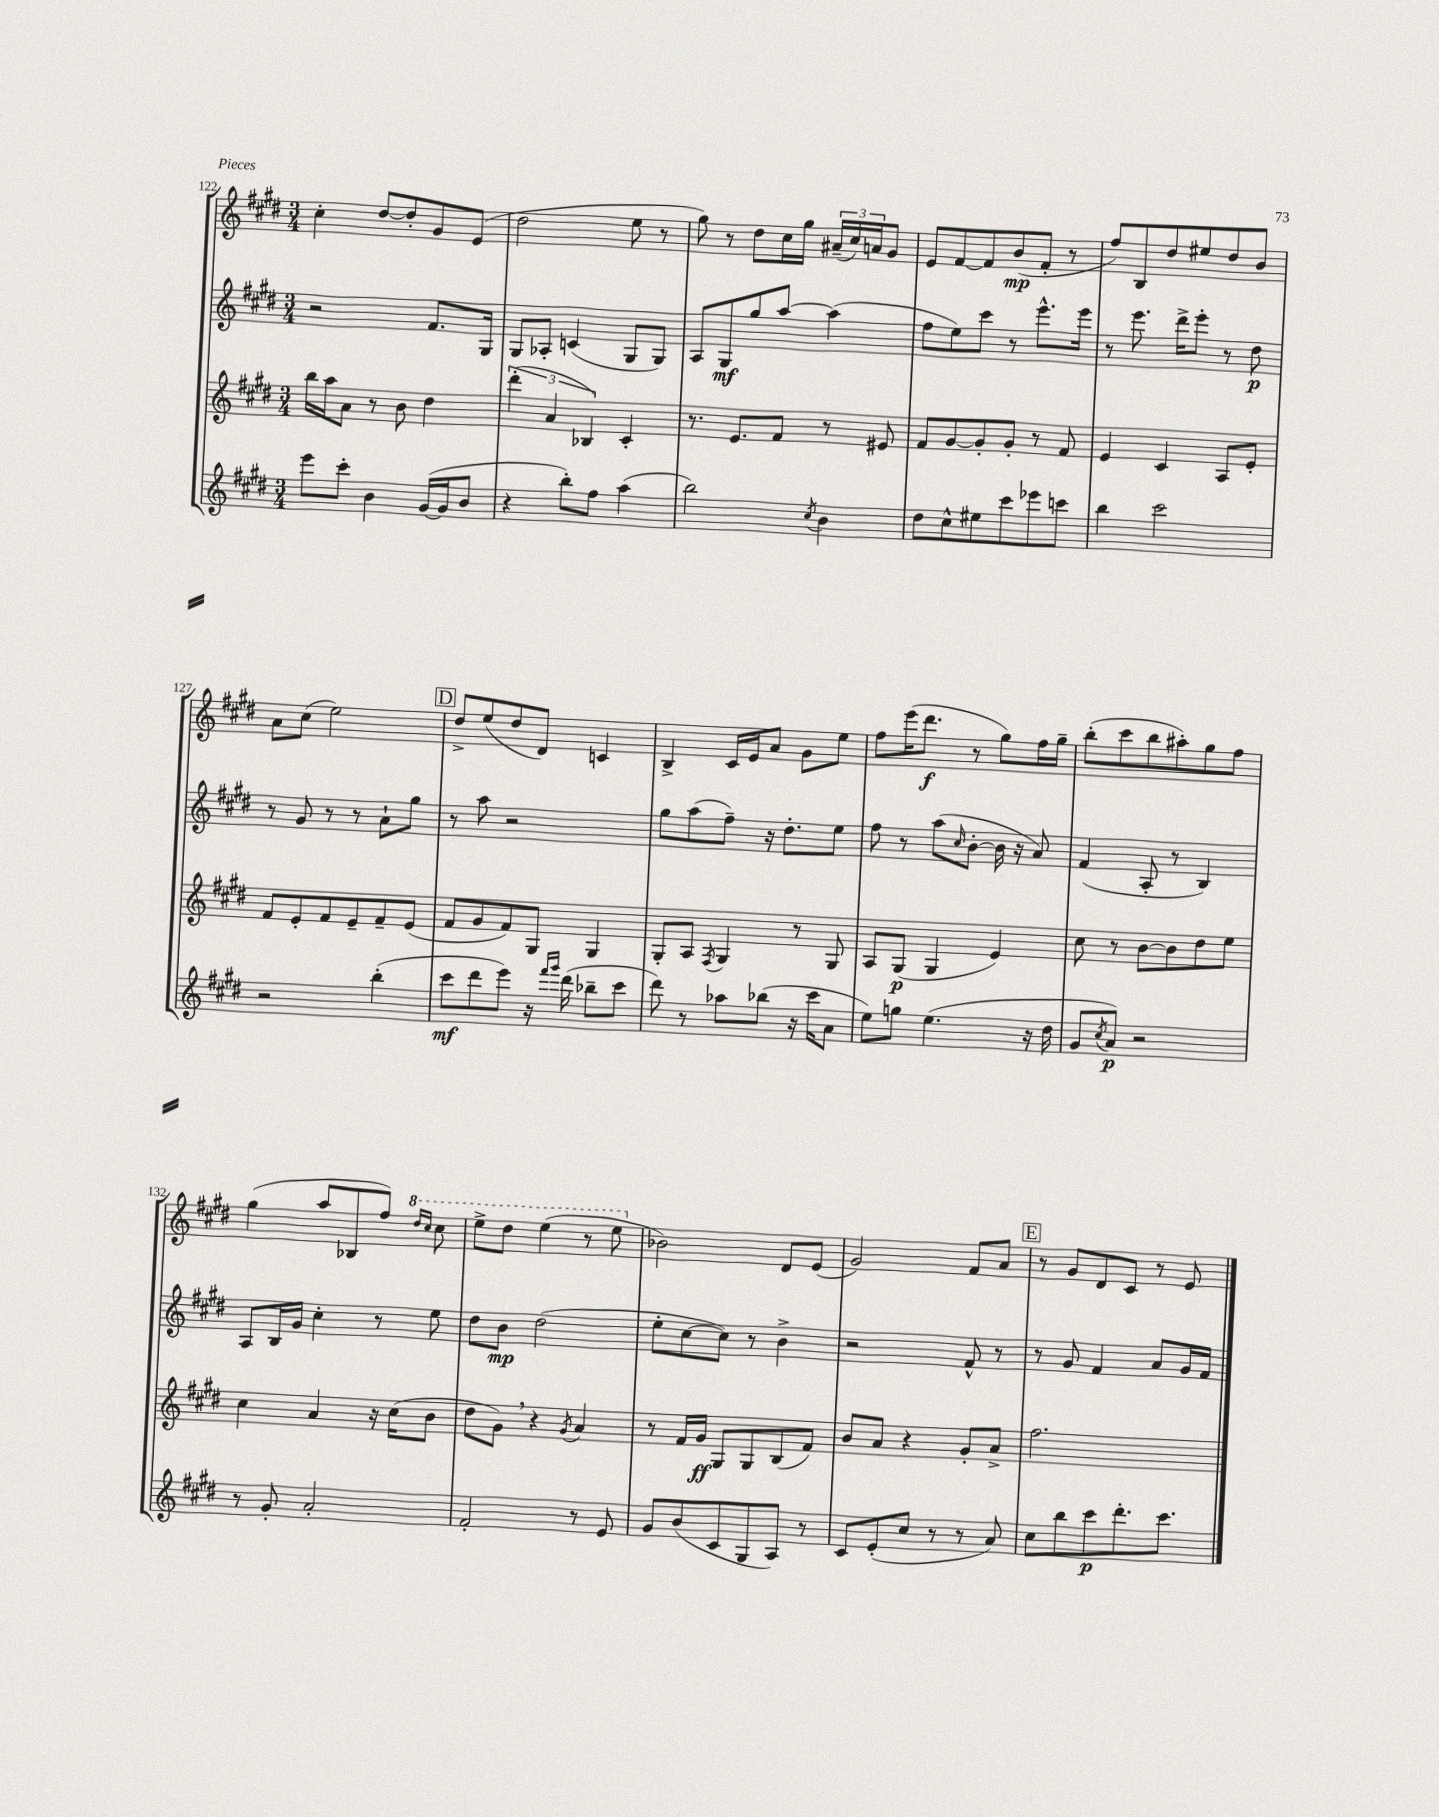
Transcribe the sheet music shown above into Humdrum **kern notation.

**kern	**kern	**kern	**kern
*staff4	*staff3	*staff2	*staff1
*clefG2	*clefG2	*clefG2	*clefG2
*k[f#c#g#d#]	*k[f#c#g#d#]	*k[f#c#g#d#]	*k[f#c#g#d#]
*M3/4	*M3/4	*M3/4	*M3/4
8eee	16bb	2r	4cc#'
.	16aa	.	.
8ccc#'	8a	.	.
4b	8r	.	[8dd#
.	8b	.	8dd#']
([16g#	4dd#	8.f#	8g#
16g#]	.	.	.
8b	.	.	(8e
.	.	16G#	.
=	=	=	=
4r	(6ddd#'	8G#	2dd#
.	.	8A-'	.
.	6a	.	.
8bb')	.	(4c	.
.	6B-)	.	.
8ff#	.	.	.
(4aa	4c#'	8G#	8ee
.	.	8G#)	8r
=	=	=	=
2bb)	8.r	8A	8gg#)
.	.	8G#	8r
.	8.e	.	.
.	.	8gg#	8dd#
.	8f#	[8aa	16cc#
.	.	.	16gg#
8qcc#	.	.	.
4b	8r	(4aa]	(24a#~
.	.	.	24cc#)
.	.	.	24a
.	8e#	.	8g#
=	=	=	=
8dd#	8f#	8ff#	8e
8cc#^^	[8g#	8ee)	[8f#
8ee#	8g#']	8ccc#	8f#]
8ccc#	8g#'	8r	(8b
8eee-	8r	8.eee^^	8f#'
8ccc	8f#	.	8r
.	.	16eee	.
=	=	=	=
4bb	4e	8r	8ff#)
.	.	8.eee	8B
2ccc#	4c#	.	8dd#
.	.	16ddd#^	.
.	.	8eee'	8ee#
.	8A	8r	8dd#
.	8e'	8dd#	8b
=	=	=	=
2r	8f#	8r	8a
.	8e'	8g#	(8cc#
.	8f#	8r	2ee)
.	8e~	8r	.
(4bb'	8f#~	8a`	.
.	(8e	8gg#	.
=	=	=	=
8ccc#	8f#	8r	8dd#^
8ddd#	8g#	8aa	(8ee
8eee)	8f#)	2r	8dd#
16r	8G#	.	8d#)
16qqfff#	.	.	.
16qqggg#	.	.	.
(16ddd#	.	.	.
8bb-~	4G#	.	4c
8ccc#	.	.	.
=	=	=	=
8ddd#)	8G#'	8gg#	4B^
8r	8A	(8aa	.
.	8qF#	.	.
8aa-	4G#	8ff#~)	16c#
.	.	.	16e
(8bb-	.	16r	8a
.	.	8.dd#'	.
16r	8r	.	8g#
16ccc#	.	.	.
8a	8G#	8ee	8ee
=	=	=	=
8ee)	8A	8ff#	8ff#
8gg	(8G#	8r	(16eee
.	.	.	8.ddd#
(4.ee	4G#	(8aa	.
.	.	16qqcc#	.
.	.	[8b'	8r
.	4e)	16b]	8gg#)
.	.	16r	.
16r	.	8a)	16ff#
16dd#	.	.	16gg#~
=	=	=	=
8g#	8cc#	(4f#	(8bb'
8qcc#	.	.	.
8a)	8r	.	8ccc#
2r	[8b	8A'	8bb
.	8b]	8r	8aa#')
.	8dd#	4B)	8gg#
.	8ee	.	8ff#
=	=	=	=
8r	4cc#	8A	(4gg#
8g#'	.	16B	.
.	.	16g#	.
2a'	4a	4cc#'	8aa
.	.	.	8B-
.	16r	8r	8ff#)
.	(16cc#	.	.
.	.	.	16qqddd#
.	.	.	16qqccc#
.	8b	8ee	8ccc#
=	=	=	=
2f#'	8dd#	8dd#	8eee^
.	8g#)	8b	8ddd#
.	4r	(2dd#	(4eee
.	8qg#	.	.
8r	4a	.	8r
8e	.	.	8eee
=	=	=	=
8g#	8r	8ee'	2b-)
(8b	16f#	[8cc#	.
.	16g#	.	.
8c#	8G#	8cc#])	.
8G#	8G#	8r	.
8A)	(8B	4b^	8d#
8r	8f#)	.	(8e
=	=	=	=
8c#	8b	2r	2g#)
(8e'	8a	.	.
8cc#	4r	.	.
8r	.	.	.
8r	8g#'	8f#^^	8f#
8a)	8a^	8r	8a
=	=	=	=
8cc#	2.ff#	8r	8r
8bb	.	8g#	8g#
8ccc#	.	4f#	8d#
8.ddd#'	.	.	8c#
.	.	8a	8r
8.ccc#	.	.	.
.	.	16g#	8e
.	.	16f#	.
==	==	==	==
*-	*-	*-	*-
